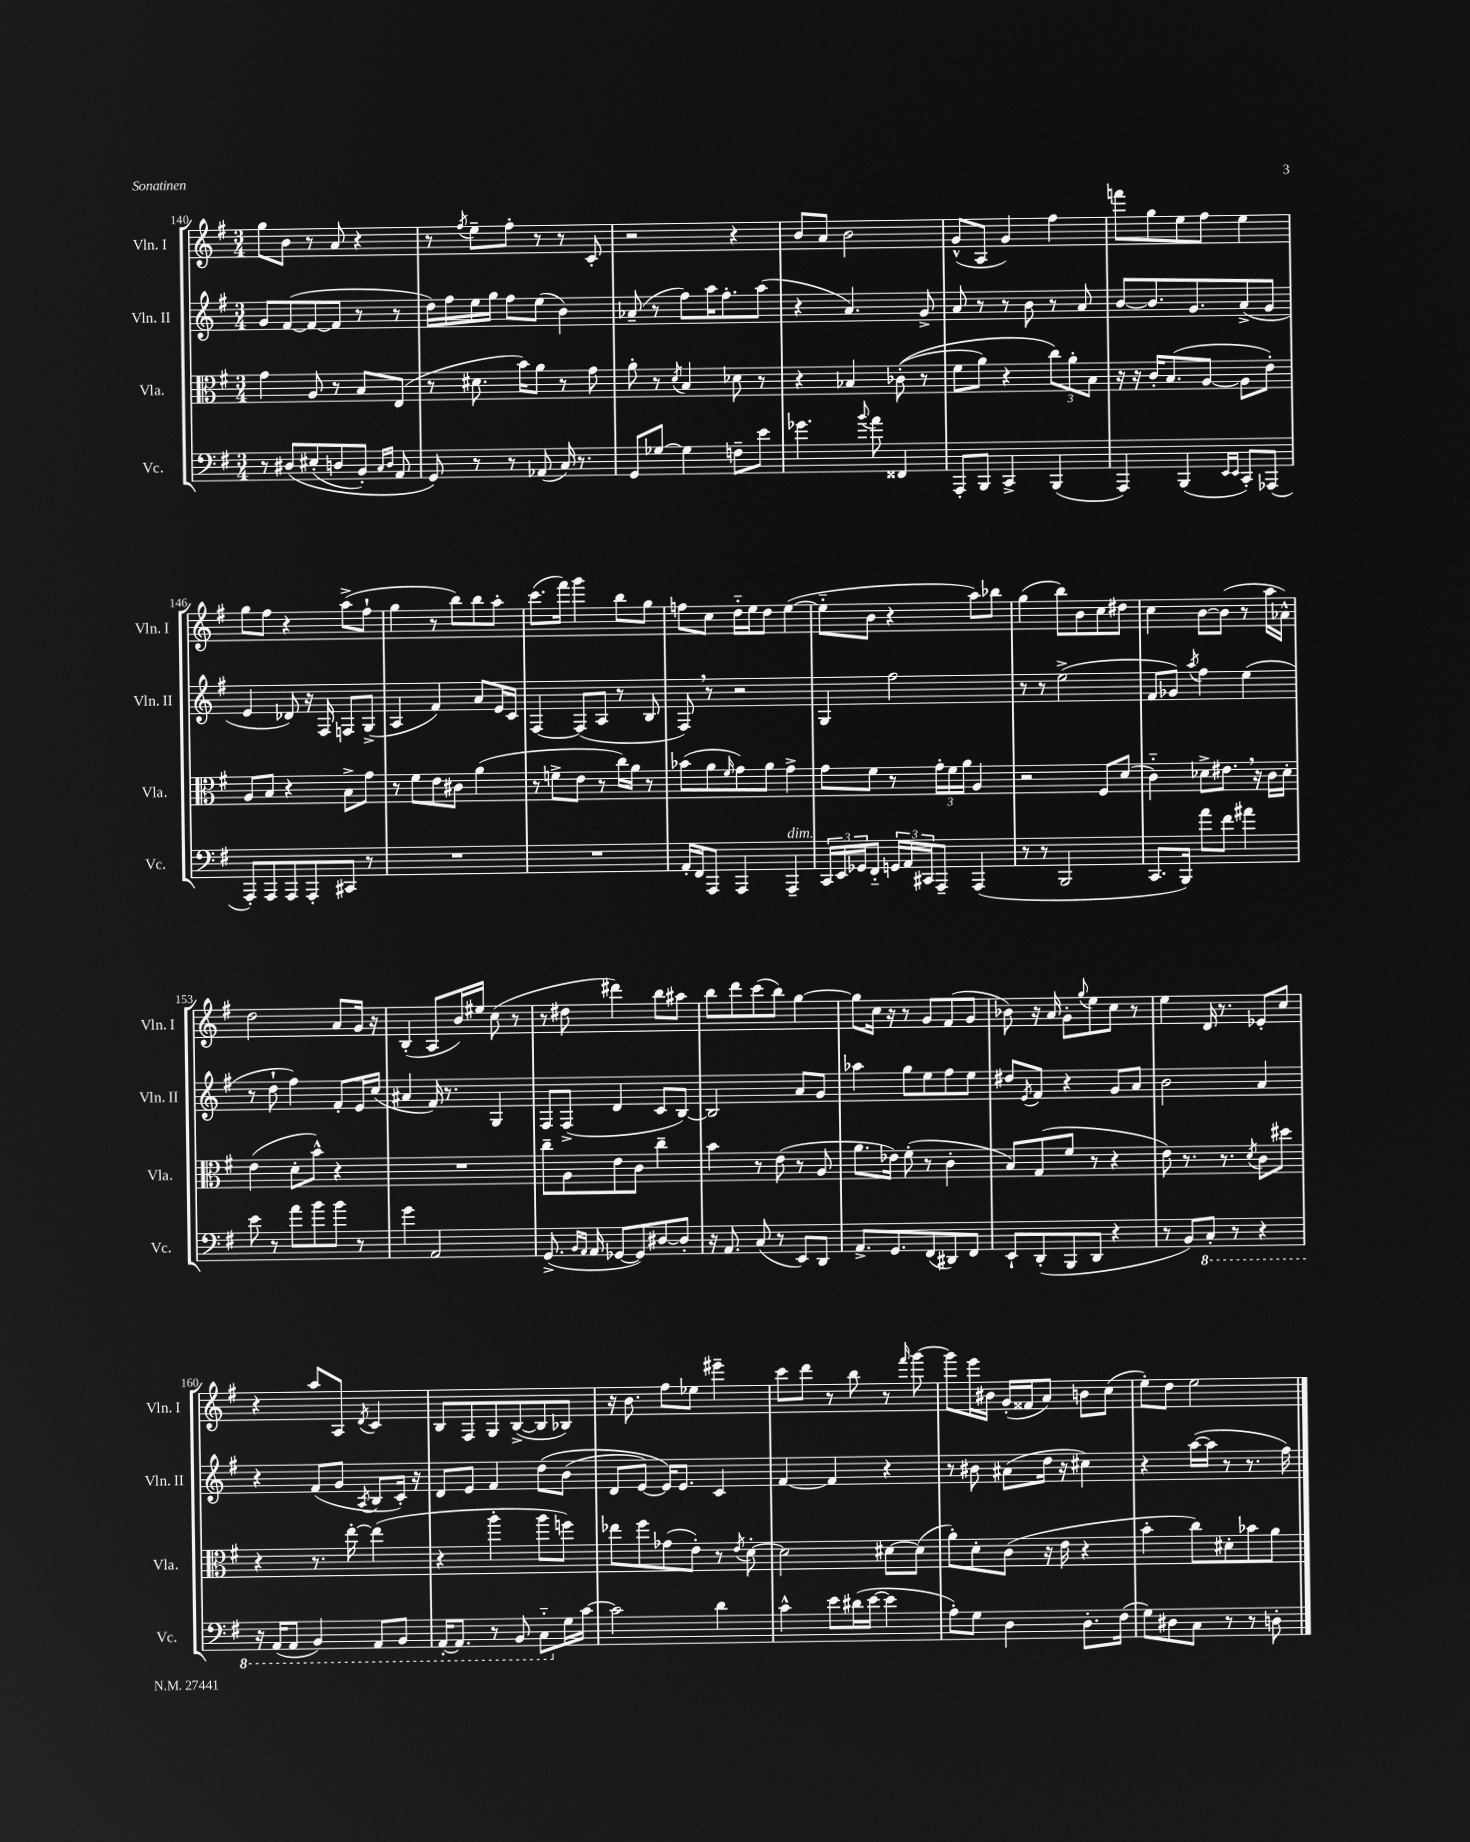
<<
\new StaffGroup <<
\new Staff = "s0" \with { instrumentName = "Vln. I" shortInstrumentName = "Vln. I" } {
    \clef treble \key g \major \numericTimeSignature \time 3/4
    g''8 b'8 r8 a'8 r4 |
    r8 \acciaccatura { fis''8 } e''8-- fis''8-. r8 r8 c'8-. |
    r2 r4 |
    b'8 a'8 b'2 |
    g'8-^( a8 g'4) fis''4 |
    f'''8 g''8 e''8 fis''8 e''4 |
    g''8 fis''8 r4 a''8->( fis''8-! |
    g''4 r8 b''8) b''8 a''8-. |
    c'''8.( fis'''16) g'''4 b''8 g''8 |
    f''8 c''8 d''16-_ e''16 d''8 e''4~( |
    e''8-_ b'8 r4 a''8) bes''8 |
    g''4( b''8) b'8 c''8 dis''8 |
    c''4 b'8~ b'8( r8 a''16 aes'16-^) |
    d''2 a'8 g'16 r16 |
    b4-.( a8 b'16) eis''16 c''8( r8 |
    r8 dis''8 dis'''4) b''8 ais''8 |
    b''8 d'''8 c'''8( b''8) g''4~ |
    g''8 c''16 r16 r8 g'8 fis'8( g'8 |
    bes'8) r16 a'16 g'8-. \appoggiatura { g''8 } e''8 c''8 r8 |
    e''4 d'16 r8. ees'8-. c''8 |
    r4 a''8 a8 \acciaccatura { d'8 } c'4 |
    b8 fis8 g8 b8~->( b8 bes8) |
    r16 b'8. fis''8 ees''8 eis'''4-- |
    c'''8 d'''8 r8 b''8 r8 \grace { fis'''16 } g'''8~ |
    g'''8 e'''16 bis'16 g'16-.( fisis'16 a'8) b'8 c''8( |
    e''8-.) d''8 e''2 \bar "|." |
}
\new Staff = "s1" \with { instrumentName = "Vln. II" shortInstrumentName = "Vln. II" } {
    \clef treble \key g \major \numericTimeSignature \time 3/4
    g'8 fis'8~( fis'8~ fis'8 r8 r8 |
    d''16) fis''16 e''16 g''16 fis''8 e''8( b'4) |
    aes'8--( r8 fis''8) a''16 fis''8.-. a''8( |
    r4 a'4.) g'8-> |
    a'8 r8 r8 b'8 r8 a'8 |
    b'8~ b'8. g'8. a'8->( g'8 |
    e'4 des'8) r16 fis16 f8 g8->( |
    a4 fis'4) a'8 e'16 c'16 |
    fis4~ fis8( a8 r8 b8 |
    fis8) \breathe r8 r2 |
    g4 fis''2 |
    r8 r8 e''2->( |
    fis'8 ges'8) \acciaccatura { a''8 } fis''4 e''4( |
    r8 d''8-! fis''4) fis'8-. e'16 c''16( |
    ais'4 fis'16) r8. g4 |
    fis8 fis8->( d'4 c'8 b8~) |
    b2 a'8 g'8 |
    aes''4 g''8 e''8 fis''8 e''8 |
    dis''8 \acciaccatura { e'8 } fis'8 r4 g'8 a'8 |
    b'2 a'4 |
    r4 fis'8( g'8 \acciaccatura { a8 } b8 c'16-.) r16 |
    d'8 e'8 fis'4 d''8\( b'8( |
    d'8 e'8~) e'16\) e'8. c'4 |
    fis'4~ fis'4 r4 |
    r8 bis'8 ais'8( d''16 r16 cis''4) |
    r4 a''16~( a''16 r8 r8. fis''16) \bar "|." |
}
\new Staff = "s2" \with { instrumentName = "Vla." shortInstrumentName = "Vla." } {
    \clef alto \key g \major \numericTimeSignature \time 3/4
    g'4 a8 r8 b8 e8( |
    r8 dis'8. b'16) a'8 r8 g'8 |
    a'8-. r8 \acciaccatura { d'8 } b4 des'8 r8 |
    r4 bes4 ces'8-.(\( r8 |
    fis'8 a'8) r4 \tuplet 3/2 { c''8\) a'8-. b8 } |
    r16 r16 c'16-. b8.( a8~ a8 e'8-.) |
    a8 b8 r4 b8-> g'8 |
    r8 fis'8 e'8 cis'8 a'4( |
    r8 f'8-> e'8 r8 c''16) a'16 r8 |
    bes'8( a'8 \grace { fis'16 } g'8) a'8 g'4-> |
    g'8 fis'8 r8 \tuplet 3/2 { g'16-. fis'16 a'16 } a4 |
    r2 fis8 d'8( |
    c'4-_) des'8-> eis'8. \breathe r16 c'16 des'16-. |
    e'4( d'8-. b'8-^) r4 |
    R2. |
    c''8-- a8 e'8 c'8 c''4-- |
    b'4 r8 e'8( r8 a8 |
    a'8. ees'16) fis'8-.( r8 c'4-. |
    b8) g8( fis'8 r8 r4 |
    e'8) r8. r8. \acciaccatura { d'8 } c'8 dis''8 |
    r4 r8. e''16~-. e''4( |
    r4 a''4-. a''8 f''8) |
    ees''8 fis''8 ges'8( e'8-.) r8 \acciaccatura { e'8 } d'8~-. |
    d'2 dis'8~ dis'8( |
    a'8-.) d'8-. c'8( r16 e'16 r4 |
    b'4-. c''8) dis'8-. bes'8 a'8 \bar "|." |
}
\new Staff = "s3" \with { instrumentName = "Vc." shortInstrumentName = "Vc." } {
    \clef bass \key g \major \numericTimeSignature \time 3/4
    r8 dis8\( eis8-.( d8 b,8-.) \grace { c16 d16 } a,8 |
    g,8\) r8 r8 aes,8( c16) r8. |
    g,8 ges8~ ges4 f8-- e'8 |
    ges'4. \appoggiatura { b'8 } a'8 fisis,4 |
    a,,8-. b,,8 c,4-> b,,4( |
    a,,4) b,,4( \grace { e,16 e,16 } c,8-.) aes,,8( |
    a,,8-.) a,,8 a,,8 a,,8-. cis,8 r8 |
    R2. |
    R2. |
    a,16-. fis,16 a,,8 a,,4 a,,4--^\markup { \italic "dim." } |
    \tuplet 3/2 { c,16 e,16 ges,16 } fis,8-_ \tuplet 3/2 { g,16 a,16 cis,16 } a,,8-- a,,4( |
    r8 r8 b,,2 |
    c,8. b,,16) a'8 fis'8 ais'4 |
    e'8 r8 a'8 b'8 b'8 r8 |
    g'4 a,2 |
    g,8.->( \grace { b,16 a,16 } a,16 ges,8~ ges,8) dis8~ dis8-. |
    r16 a,8. c8( r8 e,8) d,8 |
    a,8.-> g,8. fis,8( dis,8) fis,8 |
    e,8-! d,8-.( b,,8 d,8 r4 |
    r8 b,8) \ottava #-1 c,8-. r8 r4 |
    r16 a,,16( a,,8 b,,4) a,,8 b,,8 |
    a,,16~-. a,,8. r8 b,,8 c,8-_ \ottava #0 g16 c'16~ |
    c'2 d'4 |
    c'4-^ e'8 dis'16( e'16~ e'4 |
    a8-.) g8 d4 d8.-. fis16( |
    g8) dis8 c8 r8 r8 d8-. \bar "|." |
}
>>
>>
\layout { \context { \Score currentBarNumber = #140 } }
